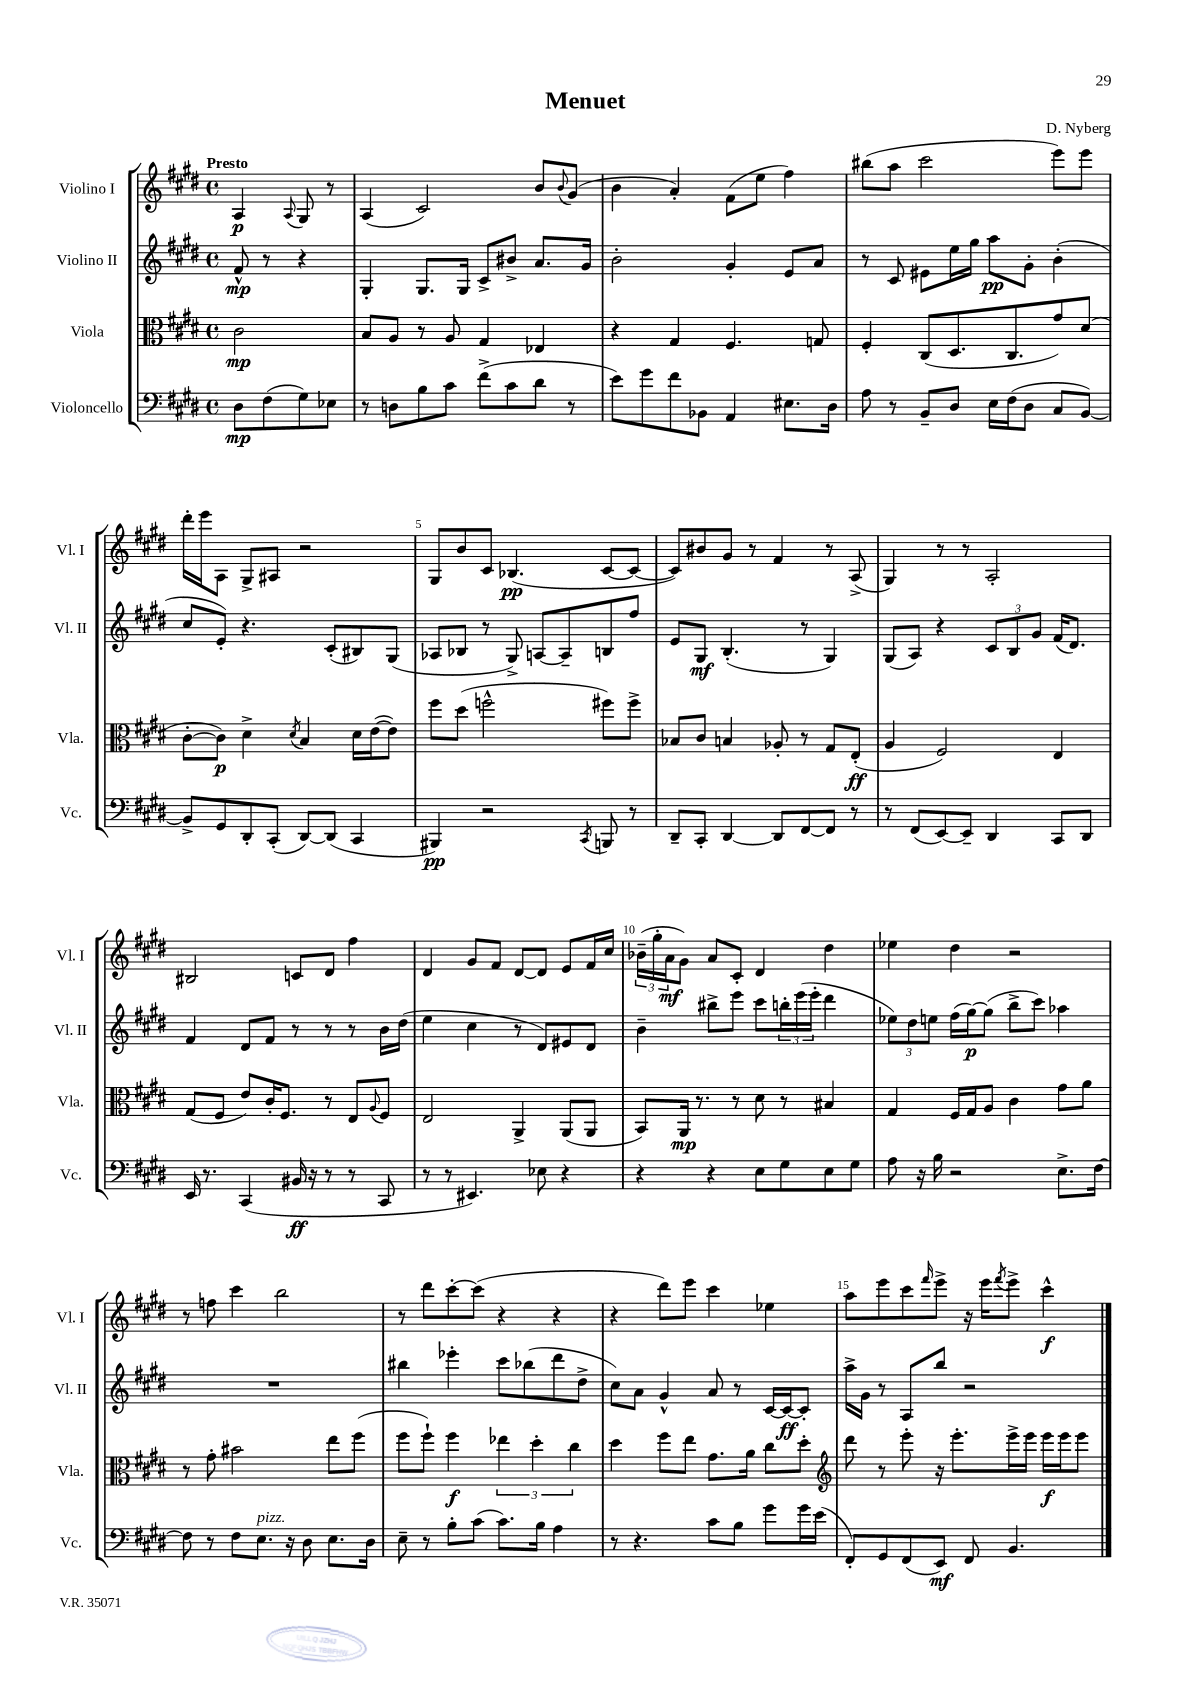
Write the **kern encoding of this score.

**kern	**kern	**kern	**kern
*staff4	*staff3	*staff2	*staff1
*clefF4	*clefC3	*clefG2	*clefG2
*k[f#c#g#d#]	*k[f#c#g#d#]	*k[f#c#g#d#]	*k[f#c#g#d#]
*M4/4	*M4/4	*M4/4	*M4/4
*met(c)	*met(c)	*met(c)	*met(c)
8D#\L	2c#\	8f#^^/	4A/
(8F#\	.	8r	.
.	.	.	8qqA/
8G#\)	.	4r	8G#/
8E-\J	.	.	8r
=	=	=	=
8r	8B/L	4G#'/	(4A/
8D\L	8A/J	.	.
8B\	8r	8.G#/L	2c#/)
8c#\J	8A/	.	.
.	.	16G#/Jk	.
(8f#^\L	4G#/	8c#^/L	.
8c#\	.	8b#^/J	.
8d#\J	4E-/	8.a/L	8b/L
.	.	.	8qqb/
8r	.	.	(8g#/J
.	.	16g#/Jk	.
=	=	=	=
8e\L)	4r	2b'\	4b\
8g#\	.	.	.
8f#\	4G#/	.	4a'/)
8BB-\J	.	.	.
4AA/	4.F#/	4g#'/	(8f#\L
.	.	.	8ee\J
8.E#\L	.	8e/L	4ff#\)
.	8G/	8a/J	.
16D#\Jk	.	.	.
=	=	=	=
8A\	4F#'/	8r	(8bb#\L
8r	.	8c#/	8aa\J
8BB~/L	(8C#/L	8e#\L	2ccc#\
8D#/J	8.D#/	16ee\L	.
.	.	16gg#\JJ	.
16E\LL	.	8aa\L	.
(16F#\J	8.C#/	.	.
8D#\J	.	8g#'\J	.
8C#/L	8g#/)	(4b'\	8eee\L)
[8BB/J)	(8d#/J	.	8eee\J
=	=	=	=
8BB^/]L	[8c#'\L	8cc#/L	16ddd#'\LL
.	.	.	16eee\J
8GG#/	8c#\]J)	8e'/J)	8A\J
8DD#'/	4d#^\	4.r	8G#^/L
(8CC#'/J	.	.	8A#/J
.	8qd#/	.	.
[8DD#/L)	4B/	.	2r
(8DD#/]J	.	(8c#'/L	.
4CC#/	16d#\LL	8B#/)	.
.	([16e\J	.	.
.	8e\]J)	(8G#/J	.
=	=	=	=
4BBB#/)	8ff#\L	8A-/L	8G#/L
.	(8dd#\J	8B-/J	8b/
2r	2ff^^\	8r	8c#/J
.	.	8G#^/)	(4.B-/
.	.	[8A/L	.
.	.	8A~/]	.
8qCC#/	.	.	.
8BBB/	8ff#\L)	8B/	[8c#/L
8r	8ff#^\J	8ff#/J	8c#/_J
=	=	=	=
8DD#~/L	8B-/L	8e/L	8c#/]L)
8CC#'/J	8c#/J	8G#/J	8b#/
[4DD#/	4B/	(4.B'/	8g#/J
.	.	.	8r
8DD#/]L	8A-'/	.	4f#/
[8FF#/	8r	8r	.
8FF#/]J	8G#/L	4G#/)	8r
8r	(8E'/J	.	(8A^/
=	=	=	=
8r	4A/	(8G#/L	4G#/)
(8FF#/L	.	8A/J)	.
[8EE/)	2F#/)	4r	8r
8EE~/]J	.	.	8r
4DD#/	.	12c#/L	2A'/
.	.	12B/	.
.	.	12g#/J	.
8CC#/L	4E/	(16f#/LK	.
.	.	8.d#/J)	.
8DD#/J	.	.	.
=	=	=	=
16EE/	(8G#/L	4f#/	2B#/
8.r	.	.	.
.	8F#/J	.	.
(4CC#/	8e/L)	8d#/L	.
.	16c#'/K	8f#/J	.
.	8.F#/J	.	.
16BB#/	.	8r	8c/L
16r	.	.	.
8r	8r	8r	8d#/J
8r	8E/L	8r	4ff#\
.	8qqA/	.	.
8CC#/	8F#/J	16b\LL	.
.	.	(16dd#\JJ	.
=	=	=	=
8r	2E/	4ee\	4d#/
8r	.	.	.
4.EE#/)	.	4cc#\	8g#/L
.	.	.	8f#/J
.	4AA^/	8r	[8d#/L
8E-\	.	8d#/L)	8d#/]J
4r	(8AA/L	8e#/	8e/L
.	8AA/J	8d#/J	16f#/L
.	.	.	16cc#/JJ
=	=	=	=
4r	8BB/L)	4b~\	(24b-~\LL
.	.	.	24gg#'\
.	.	.	24a\J
.	16AA/Jk	.	8g#\J)
.	8.r	.	.
4r	.	8bb#^\L	8a/L
.	8r	8eee\J	8c#'/J
8E\L	8d#\	8ccc#\L	4d#/
8G#\	8r	24bb'\L	.
.	.	(24eee\	.
.	.	24eee'\JJ	.
8E\	4B#/	4ddd#\	4dd#\
8G#\J	.	.	.
=	=	=	=
8A\	4G#/	12ee-\L)	4ee-\
.	.	12dd#\	.
16r	.	.	.
.	.	12ee\J	.
16B\	.	.	.
2r	16F#/LL	(16ff#\LL	4dd#\
.	16G#/J	[16gg#\J)	.
.	8A/J	(8gg#\]J	.
.	4c#\	8bb^\L	2r
.	.	8ccc#\J)	.
8.E^\L	8g#\L	4aa-\	.
.	8a\J	.	.
[16F#\Jk	.	.	.
=	=	=	=
8F#\]	8r	1r	8r
8r	8g#'\	.	8ff\
8F#\L	2b#\	.	4ccc#\
8.E\J	.	.	.
.	.	.	2bb\
16r	.	.	.
8D#\	.	.	.
8.E\L	8ee\L	.	.
.	(8ff#\J	.	.
16D#\Jk	.	.	.
=	=	=	=
8E~\	8ff#\L	4bb#\	8r
8r	8ff#`\J)	.	8ddd#\L
8B'\L	4ff#\	4eee-'\	[8ccc#'\
(8c#\J	.	.	(8ccc#\]J
8.c#\L)	6ee-\	8ccc#\L	4r
.	.	(8bb-\	.
.	6dd#'\	.	.
16B\Jk	.	.	.
4A\	.	8ddd#\	4r
.	6cc#\	.	.
.	.	8dd#^\J	.
=	=	=	=
8r	4dd#\	8cc#\L)	4r
4.r	.	8a\J	.
.	8ff#\L	4g#^^/	8ddd#\L)
.	8ee\J	.	8eee\J
8c#\L	8.g#\L	8a/	4ccc#\
8B\J	.	8r	.
.	16a\Jk	.	.
8g#\L	8cc#\L	[16c#/LL	4ee-\
.	.	16c#/_J	.
16g#\L	8dd#'\J	8c#'/]J	.
(16e\JJ	.	.	.
=	=	=	=
*	*clefG2	*	*
8FF#'/L)	8ddd#\	16aa^\LL	8aa\L
.	.	16g#\JJ	.
8GG#/	8r	8r	8eee\
(8FF#/	8eee'\	8A/L	8ccc#\
.	.	.	16qqfff#/
8EE/J)	16r	8bb/J	8eee^\J
.	8.eee'\L	.	.
8FF#/	.	2r	16r
.	.	.	16eee\LK
.	.	.	8qfff#/
4.BB/	16eee^\L	.	8eee^\J
.	16eee\JJ	.	.
.	16eee\LL	.	4ccc#^^\
.	16eee\J	.	.
.	8eee\J	.	.
==	==	==	==
*-	*-	*-	*-
